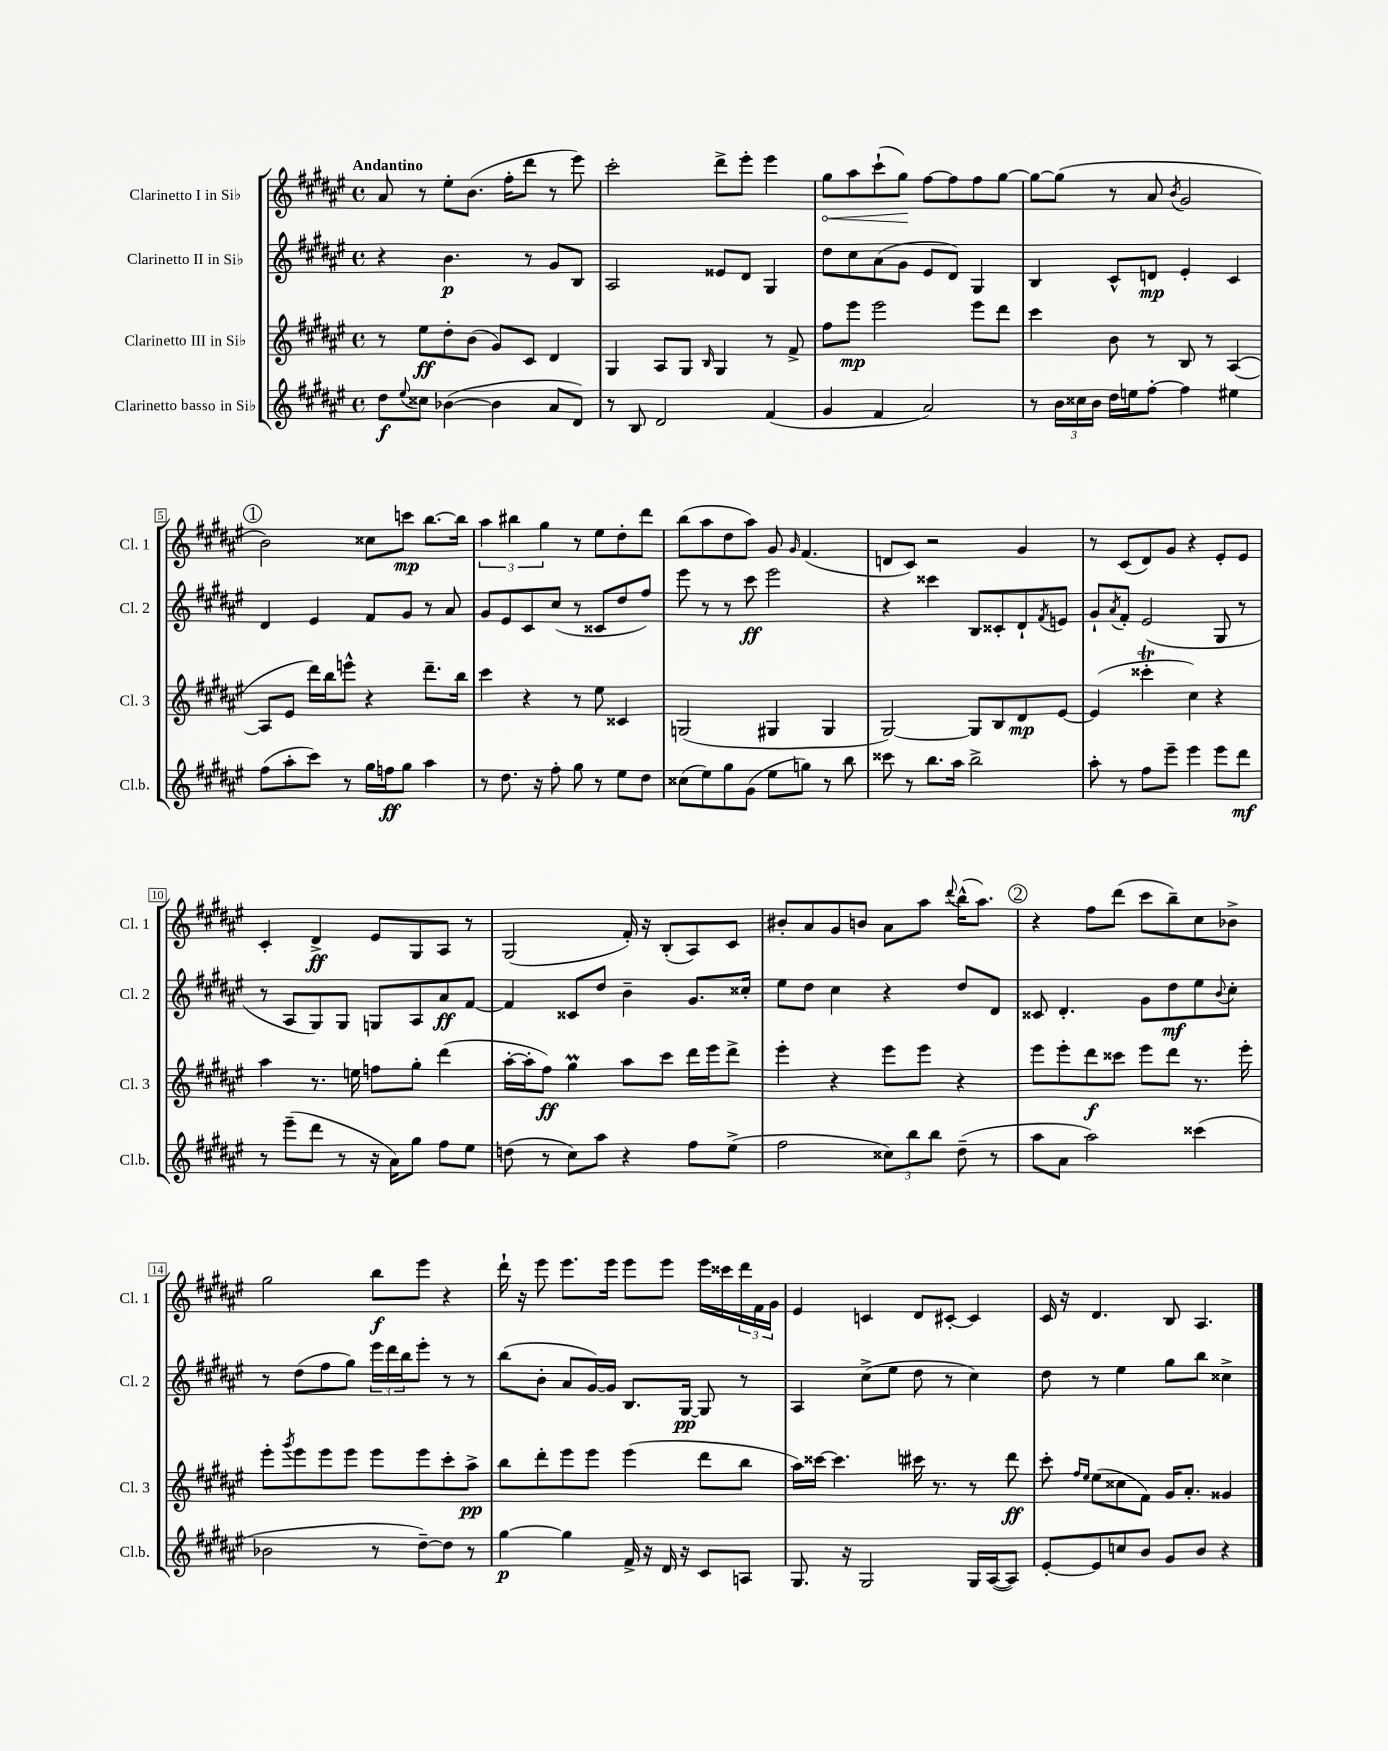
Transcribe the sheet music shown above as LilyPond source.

<<
\new StaffGroup <<
\new Staff = "s0" \with { instrumentName = "Clarinetto I in Sib" shortInstrumentName = "Cl. 1" } {
    \clef treble \key fis \major \defaultTimeSignature \time 4/4 \tempo "Andantino"
    ais'8 r8 eis''8-. b'8.( fis''16-. dis'''8 r8 eis'''8) |
    cis'''2-. dis'''8-> eis'''8-. eis'''4 |
    \once \override Hairpin.circled-tip = ##t gis''8\< ais''8 cis'''8-!( gis''8\!) fis''8~ fis''8 fis''8 gis''8~ |
    gis''8~ gis''8( r8 ais'8 \acciaccatura { b'8 } gis'2 |
    \mark \markup { \circle "1" } b'2) cisis''8 c'''8\mp b''8.~ b''16 |
    \tuplet 3/2 { ais''4 bis''4 gis''4 } r8 eis''8 dis''8-. dis'''8 |
    b''8( ais''8 dis''8 ais''8) gis'8 \grace { gis'16 } fis'4.( |
    d'8 cis'8) r2 gis'4 |
    r8 cis'8( dis'8) gis'8 r4 eis'8-. eis'8 |
    cis'4-. dis'4->\ff eis'8 gis8 ais8 r8 |
    gis2( fis'16-.) r16 b8-.( ais8) cis'8 |
    bis'8-. ais'8 gis'8 b'8 ais'8 ais''8 \appoggiatura { dis'''8 } b''16-^( ais''8.) |
    \mark \markup { \circle "2" } r4 fis''8 dis'''8( cis'''8 b''8--) cis''8 bes'8-> |
    gis''2 b''8\f eis'''8 r4 |
    dis'''16-! r16 eis'''8 eis'''8. eis'''16 eis'''8 eis'''8 eis'''16 cisis'''16 \tuplet 3/2 { dis'''16 fis'16 gis'16 } |
    eis'4 c'4 dis'8 cis'8~-. cis'4 |
    cis'16 r16 dis'4. b8 ais4. \bar "|." |
}
\new Staff = "s1" \with { instrumentName = "Clarinetto II in Sib" shortInstrumentName = "Cl. 2" } {
    \clef treble \key fis \major \defaultTimeSignature \time 4/4
    r4 b'4.\p r8 gis'8 b8 |
    ais2 eisis'8 dis'8 gis4 |
    dis''8 cis''8 ais'8( gis'8 eis'8 dis'8) gis4 |
    b4 cis'8-^ d'8\mp eis'4-. cis'4 |
    \mark \markup { \circle "1" } dis'4 eis'4 fis'8 gis'8 r8 ais'8 |
    gis'8 eis'8 cis'8 cis''8( r8 cisis'8 dis''8 fis''8) |
    eis'''8 r8 r8 cis'''8\ff eis'''2 |
    r4 cisis'''4 b8 cisis'8-. dis'8-! \acciaccatura { fis'8 } e'8 |
    gis'8-! \acciaccatura { ais'8 } fis'8-. eis'2( gis8 r8 |
    r8 ais8 gis8) gis8 g8 ais8 ais'8\ff fis'8~ |
    fis'4 cisis'8 dis''8 b'4-- gis'8. cisis''16-. |
    eis''8 dis''8 cis''4 r4 dis''8 dis'8 |
    \mark \markup { \circle "2" } cisis'8 dis'4.-. gis'8 dis''8\mf eis''8 \appoggiatura { b'8 } cis''8-. |
    r8 dis''8( fis''8 gis''8) \tuplet 3/2 { eis'''16 dis'''16 b''16 } eis'''8-. r8 r8 |
    b''8( b'8-. ais'8 gis'16~) gis'16 b8. gis16~\pp gis8 r8 |
    ais4 cis''8->( eis''8 dis''8 r8 cis''4) |
    dis''8 r8 eis''4 gis''8 b''8 cisis''4-> \bar "|." |
}
\new Staff = "s2" \with { instrumentName = "Clarinetto III in Sib" shortInstrumentName = "Cl. 3" } {
    \clef treble \key fis \major \defaultTimeSignature \time 4/4
    r8 eis''8\ff dis''8-. b'8( gis'8) cis'8 dis'4 |
    gis4 ais8 gis8 \grace { b16 } gis4 r8 fis'8-> |
    fis''8 eis'''8\mp eis'''2 eis'''8 dis'''8 |
    cis'''4 b'8 r8 b8 r8 ais4~( |
    \mark \markup { \circle "1" } ais8 eis'8 dis'''16) b''16 e'''8-^ r4 dis'''8.-- b''16 |
    cis'''4 r4 r8 eis''8 cisis'4 |
    g2( gis4 gis4 |
    gis2~) gis8 b8 dis'8\mp eis'8~ |
    eis'4( cisis'''4-.\trill cis''4) r4 |
    ais''4 r8. e''16 f''8 gis''8-. dis'''4( |
    ais''16~-. ais''16-. fis''8\ff) gis''4\prall ais''8 cis'''8 dis'''16 eis'''16 dis'''8-> |
    eis'''4-. r4 eis'''8 eis'''8 r4 |
    \mark \markup { \circle "2" } eis'''8 eis'''8-. dis'''8\f cisis'''8 eis'''8 dis'''8 r8. eis'''16-. |
    eis'''8-. \acciaccatura { gis'''8 } eis'''8 eis'''8 eis'''8 eis'''8 eis'''8 cis'''8-. ais''8->\pp |
    b''8 dis'''8-. eis'''8 eis'''8 eis'''4( dis'''8 b''8 |
    ais''16) cisis'''16~ cisis'''4. cis'''16 r8. r8 dis'''8\ff |
    cis'''8-. \grace { fis''16 eis''16 } eis''8( cisis''8 fis'8) gis'16 ais'8.-. gisis'4 \bar "|." |
}
\new Staff = "s3" \with { instrumentName = "Clarinetto basso in Sib" shortInstrumentName = "Cl.b." } {
    \clef treble \key fis \major \defaultTimeSignature \time 4/4
    dis''8\f \appoggiatura { eis''8 } cisis''8 bes'4~( bes'4 ais'8 dis'8) |
    r8 b8 dis'2 fis'4( |
    gis'4 fis'4 ais'2) |
    r8 \tuplet 3/2 { b'16 cisis''16 b'16 } dis''16 e''16 fis''8~-. fis''4 eis''4 |
    \mark \markup { \circle "1" } fis''8( ais''8-. cis'''8) r8 gis''16 f''16\ff gis''8 ais''4 |
    r8 dis''8. r16 fis''8-. gis''8 r8 eis''8 dis''8 |
    cisis''8( eis''8) gis''8 gis'8( eis''8 g''8) r8 b''8 |
    cisis'''8 r8 b''8. ais''16 b''2-> |
    ais''8-. r8 fis''8 eis'''8-- eis'''4 eis'''8 dis'''8\mf |
    r8 eis'''8--( dis'''8 r8 r16 ais'16) gis''8 fis''8 eis''8 |
    d''8( r8 cis''8) ais''8 r4 fis''8 eis''8->( |
    fis''2 \tuplet 3/2 { cisis''8) b''8 b''8 } dis''8--( r8 |
    \mark \markup { \circle "2" } ais''8 ais'8 ais''2) cisis'''4( |
    bes'2 r8 dis''8~--) dis''8 r8 |
    gis''4~\p gis''4 fis'16-> r16 dis'16 r16 cis'8 a8 |
    gis8. r16 gis2 gis16 ais16~( ais8) |
    eis'8~-. eis'8 c''8 b'8 gis'8 b'8 r4 \bar "|." |
}
>>
>>
\layout { \context { \Score \override BarNumber.stencil = #(make-stencil-boxer 0.1 0.3 ly:text-interface::print) } }
